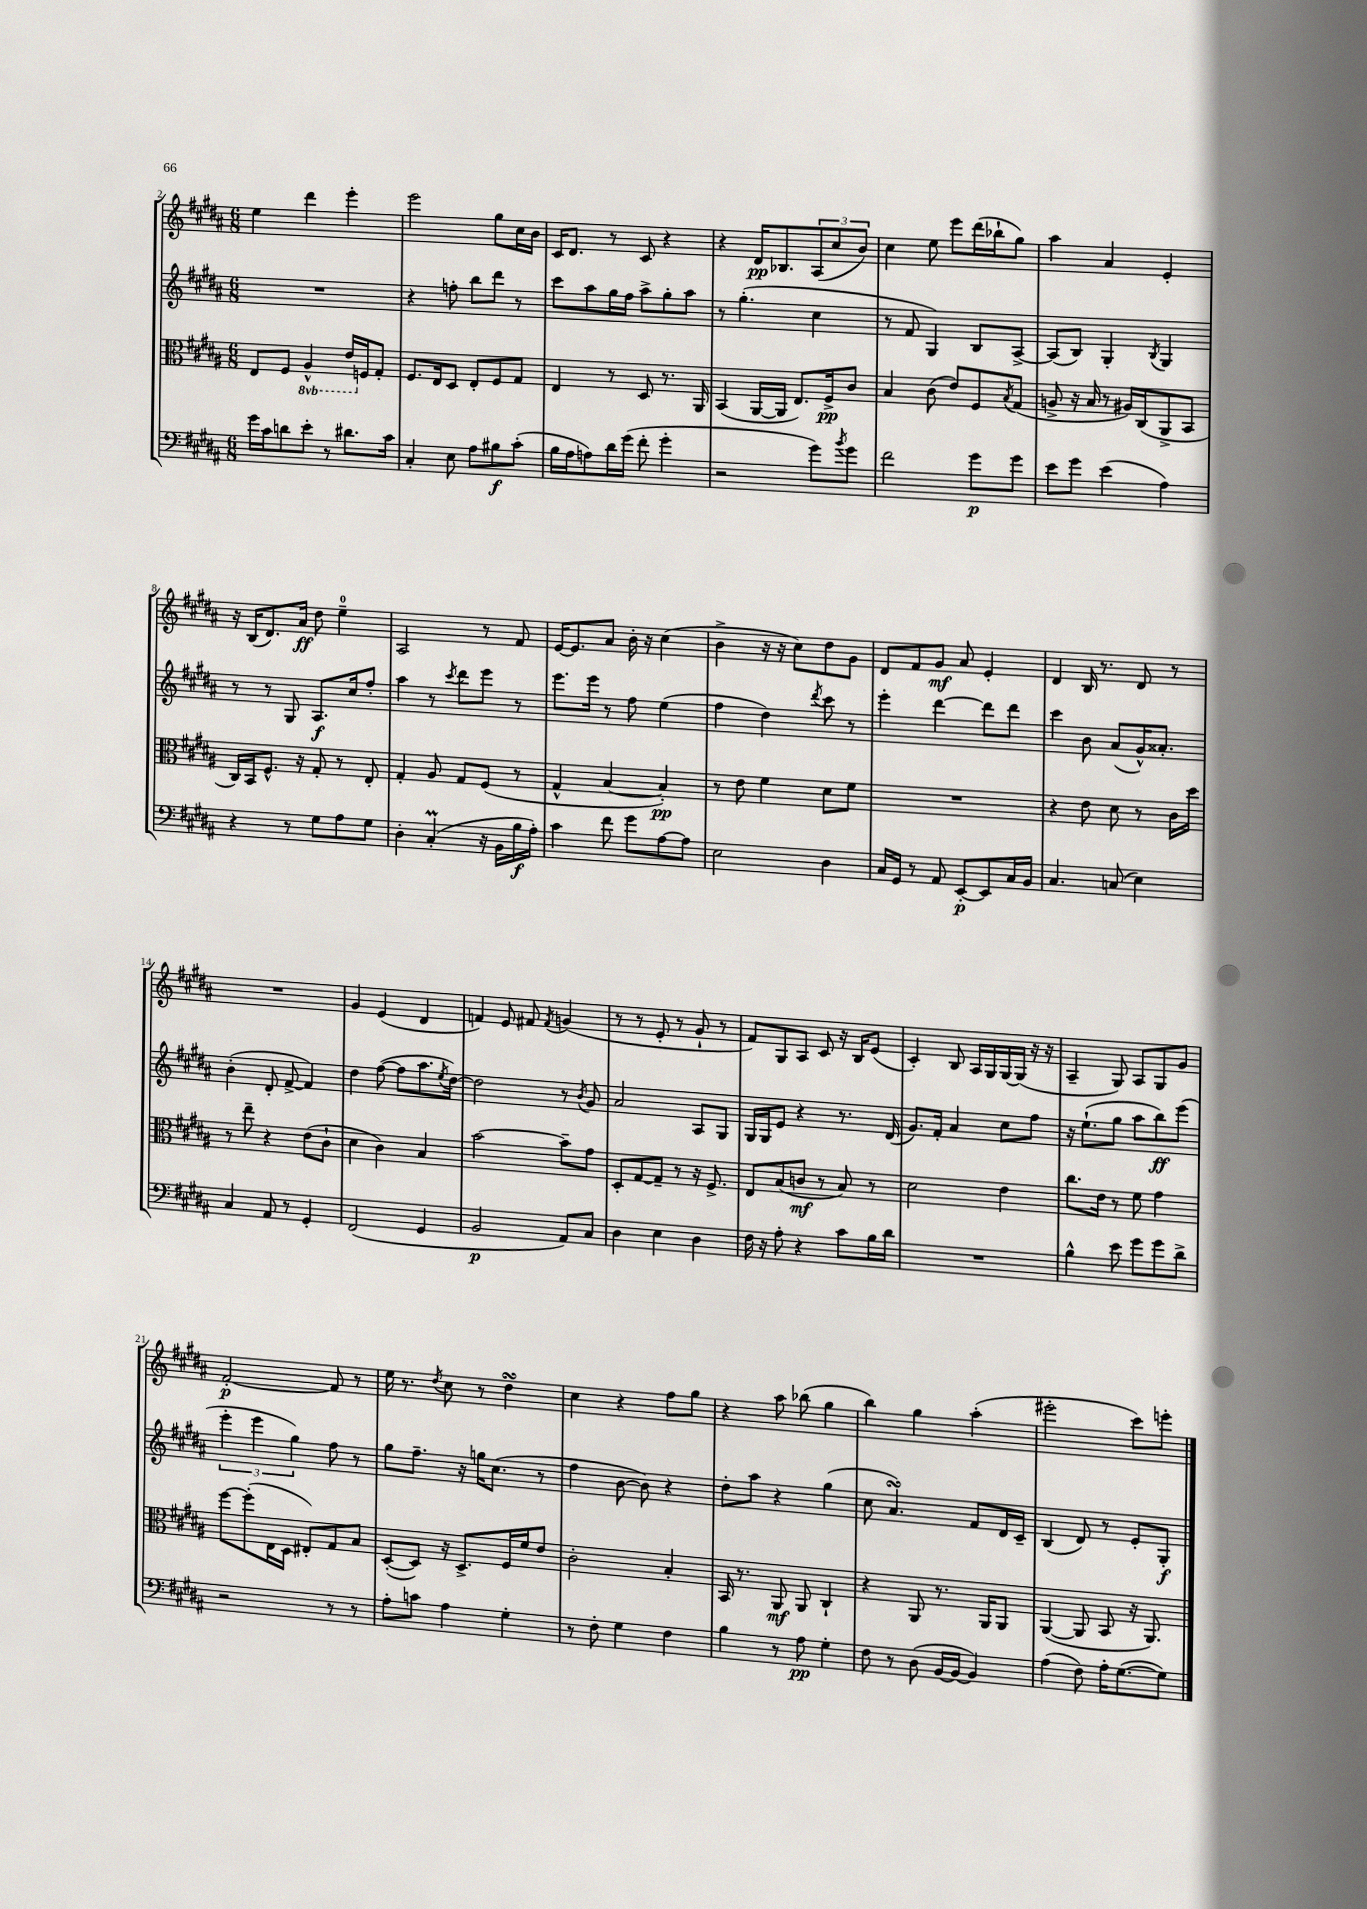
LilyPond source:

<<
\new StaffGroup <<
\new Staff = "s0" {
    \clef treble \key b \major \numericTimeSignature \time 6/8
    e''4 dis'''4 e'''4-. |
    e'''2 gis''8 cis''16 b'16 |
    cis'16 dis'8. r8 cis'8 r4 |
    r4 dis'16\pp bes8. \tuplet 3/2 { ais8( cis''8 b'8) } |
    cis''4 e''8 e'''8 dis'''16( bes''16-! gis''8) |
    ais''4 ais'4 e'4-. |
    r16 b16( dis'8.) ais'16\ff dis''8 e''4-0-- |
    ais2 r8 fis'8 |
    e'16~ e'8. ais'8 b'16-. r16 cis''4( |
    b'4-> r16 r16 cis''8) dis''8 gis'8 |
    dis'8 fis'8 gis'8\mf ais'8 e'4-. |
    dis'4 b16 r8. dis'8 r8 |
    R2. |
    gis'4 e'4( dis'4 |
    f'4) e'8 fis'8 \acciaccatura { fis'8 } g'4( |
    r8 r8 e'8-. r8 gis'8-! r8 |
    fis'8) gis8 ais8 cis'8 r16 b16 e'8( |
    cis'4-.) b8 ais16 gis16 gis16~ gis16( r16 r16 |
    ais4-- gis8) ais8 gis8 gis'8 |
    fis'2~-.\p fis'8 r8 |
    e''16 r8. \acciaccatura { dis''8 } cis''8 r8 dis''4\turn |
    cis''4 r4 fis''8 gis''8 |
    r4 ais''8 bes''8( gis''4 |
    b''4) gis''4 ais''4-.( |
    eis'''2-. cis'''8) e'''8-. \bar "|." |
}
\new Staff = "s1" {
    \clef treble \key b \major \numericTimeSignature \time 6/8
    R2. |
    r4 f''8-. b''8 dis'''8 r8 |
    cis'''8 ais''8 gis''16 fis''16 ais''8-> gis''8-. ais''8 |
    r8 gis''4.-.( cis''4 |
    r8 fis'8 gis4) b8 ais8~-> |
    ais8( b8) gis4-. \acciaccatura { b8 } gis4 |
    r8 r8 gis8 ais8.\f cis''16 fis''8-. |
    ais''4 r8 \acciaccatura { cis'''8 } dis'''8 e'''8 r8 |
    e'''8. e'''16 r8 fis''8 e''4( |
    fis''4 dis''4) \acciaccatura { dis'''8 } cis'''8 r8 |
    e'''4-. dis'''4~ dis'''8 dis'''8 |
    cis'''4 b'8 ais'8( gis'16-^) aisis'8.-. |
    b'4-.( dis'8-. fis'8~-> fis'4) |
    dis''4 fis''8~( fis''8 ais''8. \acciaccatura { e''8 } dis''16~) |
    dis''2 r8 \acciaccatura { b'8 } gis'8 |
    ais'2 ais8 gis8 |
    gis16 gis16 e'8 r4 r8. dis'16( |
    gis'8.) fis'16-. ais'4 cis''8 fis''8 |
    r16 e''8.-!( gis''8 ais''8 b''8\ff) e'''8( |
    \tuplet 3/2 { e'''4-. e'''4 gis''4) } fis''8 r8 |
    gis''8 fis''8.-- r16 g''16 cis''8.( r8 |
    fis''4 b'8~ b'8) r4 |
    dis''8-. ais''8 r4 gis''4( |
    cis''8 ais'4.\turn) fis'8 dis'16 cis'16-- |
    b4( dis'8) r8 e'8-. gis8-.\f \bar "|." |
}
\new Staff = "s2" {
    \clef alto \key b \major \numericTimeSignature \time 6/8 \set Staff.ottavationMarkups = #ottavation-simple-ordinals
    e8 fis8 \ottava #-1 ais,4-^ e16 \ottava #0 f16 gis8-. |
    fis8. e16 dis8 e8-. fis8 gis8 |
    e4 r8 dis8 r8. ais,16 |
    b,4( ais,16~ ais,16 e8.) fis16->\pp cis'8 |
    b4 cis'8( e'8) fis8 \acciaccatura { b8 } gis8( |
    a8-> r16 b16 r8 ais16) cis16( ais,8-> b,8 |
    cis16) b,16 fis8.-^ r16 gis8-. r8 e8-. |
    gis4-. ais8 gis8 fis8( r8 |
    gis4-^ b4~ b4-.\pp) |
    r8 e'8 fis'4 dis'8 fis'8 |
    R2. |
    r4 e'8 dis'8 r8 cis'16 dis''16 |
    r8 e''8-- r4 e'8( cis'8-! |
    dis'4 cis'4) b4 |
    b'2~ b'8-- gis'8 |
    dis8-. gis8~ gis8-- r8 r16 fis8.-> |
    e8 b8( c'8\mf r8 b8) r8 |
    dis'2 e'4 |
    cis''8. e'16 r8 fis'8 gis'4 |
    fis''8~ fis''8-.( e16 dis16 eis8-.) gis8 b8 |
    dis8~-.( dis8) r16 dis8.-> fis16 fis'16 e'8 |
    cis'2-. b4-. |
    b,16 r8. ais,8\mf ais,8 cis4-! |
    r4 ais,8 r8. ais,16 ais,8 |
    ais,4~( ais,8 b,8 r16 ais,8.) \bar "|." |
}
\new Staff = "s3" {
    \clef bass \key b \major \numericTimeSignature \time 6/8
    gis'16 cis'16 d'8 e'8-. r8 dis'8. cis'16 |
    cis4-. e8 ais8 bis8\f cis'8-.( |
    b16 ais16 a8) dis'16 gis'16( fis'8-. gis'4-. |
    r2 gis'8) \acciaccatura { b'8 } gis'8 |
    fis'2 gis'8\p gis'8 |
    e'8 gis'8 e'4( ais4) |
    r4 r8 gis8 ais8 gis8 |
    dis4-. cis4-.\prall( r16 b,16 b16\f ais16-.) |
    cis'4 fis'8 gis'8 ais8~ ais8 |
    e2 dis4 |
    cis16 gis,16 r8 ais,8 e,8~-.\p e,8 cis16 b,16 |
    cis4. c8( e4) |
    cis4 ais,8 r8 gis,4-. |
    fis,2( gis,4 |
    b,2\p ais,8) cis8 |
    dis4 e4 dis4 |
    fis16 r16 ais8-. r4 cis'8 b16 dis'16 |
    R2. |
    b4-^ e'8 gis'8 gis'8 dis'8-> |
    r2 r8 r8 |
    ais8-. c'8 ais4 gis4-. |
    r8 fis8-. gis4 fis4 |
    b4 r8 ais8\pp gis4-. |
    fis8 r8 dis8( b,16~ b,16~ b,4) |
    ais4( fis8) ais16-. gis8.~( gis8) \bar "|." |
}
>>
>>
\layout { \context { \Score currentBarNumber = #2 } }
